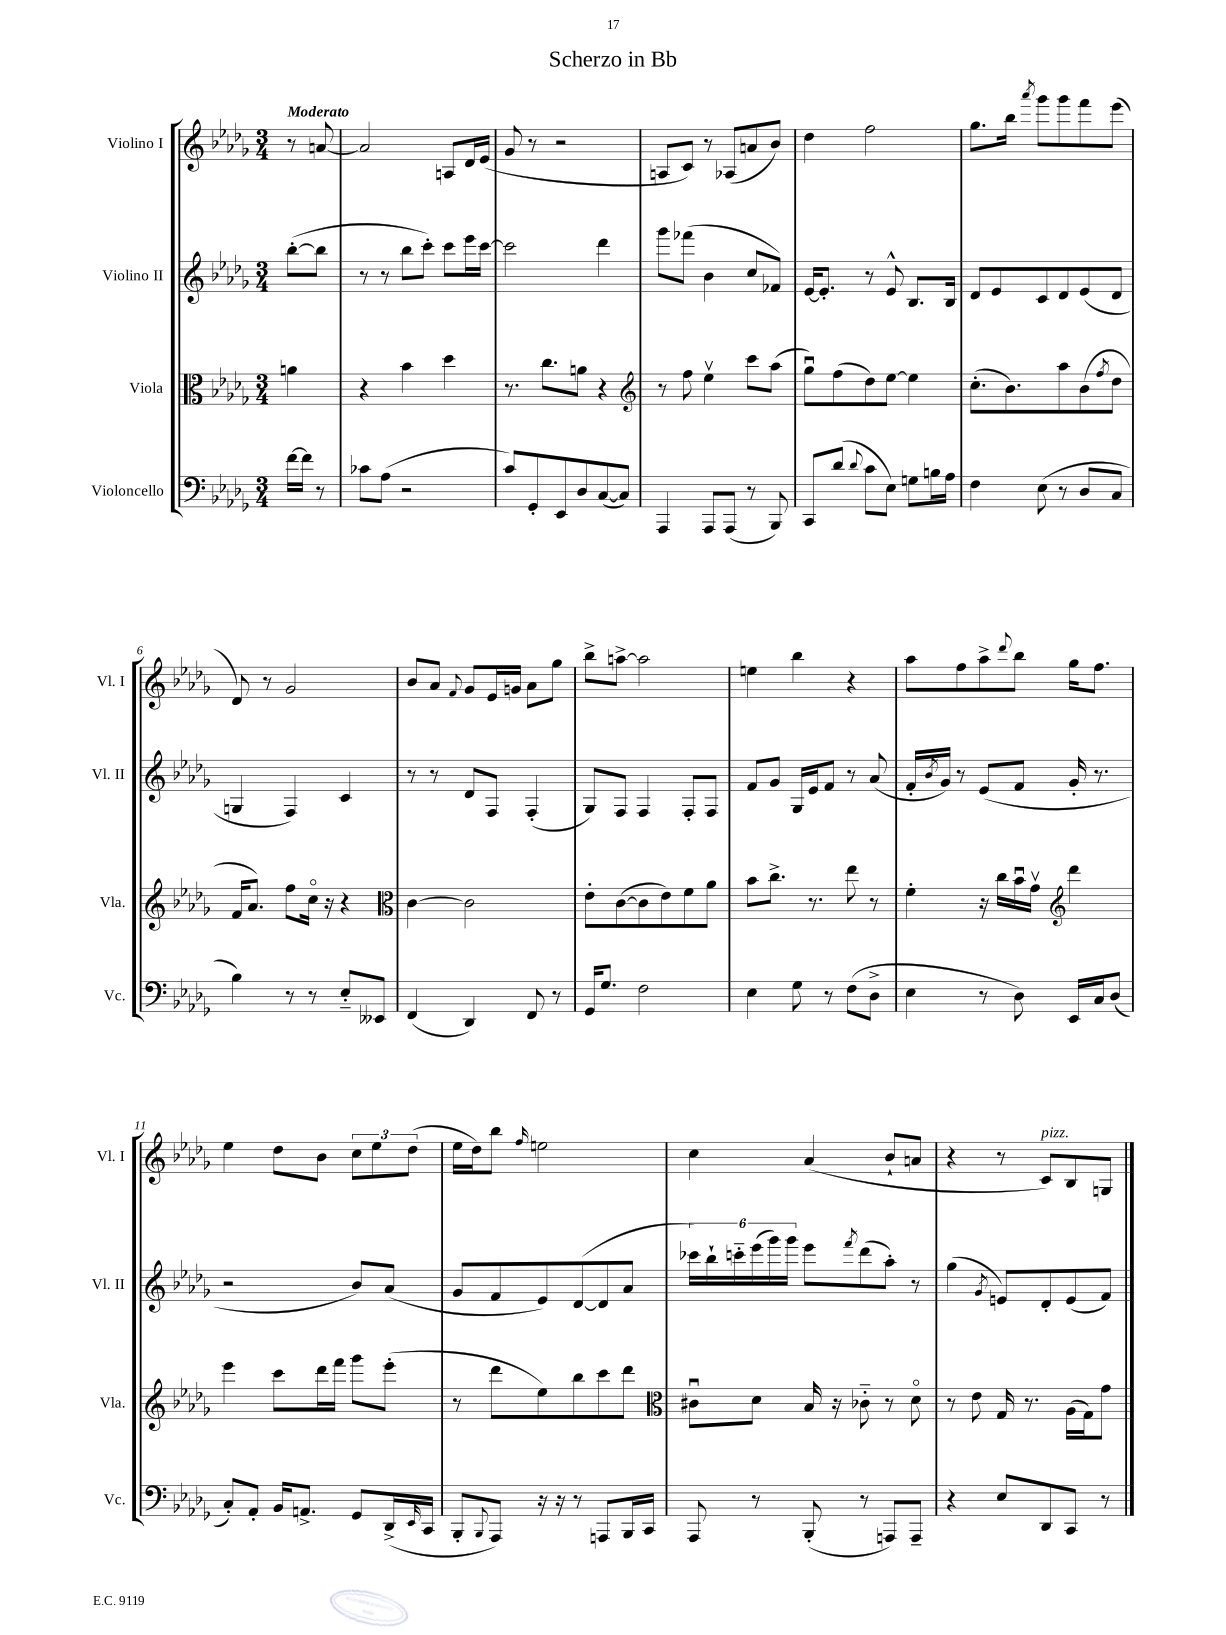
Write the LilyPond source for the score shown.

\header { title = "Scherzo in Bb" }
<<
\new StaffGroup <<
\new Staff = "s0" \with { instrumentName = "Violino I" shortInstrumentName = "Vl. I" } {
    \clef treble \key des \major \numericTimeSignature \time 3/4 \partial 4 \tempo "Moderato"
    r8 a'8~ |
    a'2 a8 des'16 ees'16( |
    ges'8 r8 r2 |
    a8 c'8) r8 aes8( a'8 bes'8) |
    des''4 f''2 |
    ges''8. bes''16 \acciaccatura { aes'''8 } ges'''8 ges'''8 f'''8 ees'''8( |
    des'8) r8 ges'2 |
    bes'8 aes'8 \appoggiatura { f'8 } ges'8 ees'16 g'16 aes'8 ges''8 |
    bes''8-> a''8~-> a''2 |
    e''4 bes''4 r4 |
    aes''8 f''8 aes''8-> \appoggiatura { des'''8 } bes''8 ges''16 f''8. |
    ees''4 des''8 bes'8 \tuplet 3/2 { c''8 ees''8 des''8( } |
    ees''16 des''16) bes''8 \grace { f''16 } e''2 |
    c''4 aes'4( bes'8-! a'8 |
    r4 r8 c'8^\markup { \italic "pizz." }) bes8 g8 \bar "|." |
}
\new Staff = "s1" \with { instrumentName = "Violino II" shortInstrumentName = "Vl. II" } {
    \clef treble \key des \major \numericTimeSignature \time 3/4 \partial 4
    bes''8~-.( bes''8 |
    r8 r8 bes''8 c'''8-.) c'''8 ees'''16 c'''16~ |
    c'''2 des'''4 |
    ges'''8 fes'''8( bes'4 c''8 fes'8) |
    ees'16~ ees'8.-. r8 ees'8-^ bes8. bes16 |
    des'8 ees'8 c'8 des'8 ees'8( des'8 |
    g4 f4) c'4 |
    r8 r8 des'8 f8 f4-.( |
    ges8) f8 f4 f8-. f8 |
    f'8 ges'8 ges16 ees'16 f'8 r8 aes'8( |
    f'16-. \acciaccatura { bes'8 } ges'16) r8 ees'8( f'8 ges'16-. r8. |
    r2 bes'8) aes'8( |
    ges'8 f'8 ees'8) des'8~( des'8 aes'8 |
    \tuplet 6/4 { ces'''16) bes''16-! c'''16-_ ees'''16( ges'''16) ges'''16 } ees'''8 \acciaccatura { f'''8 } des'''8( aes''8-.) r8 |
    ges''4( \acciaccatura { ges'8 } e'8) des'8-. e'8( f'8) \bar "|." |
}
\new Staff = "s2" \with { instrumentName = "Viola" shortInstrumentName = "Vla." } {
    \clef alto \key des \major \numericTimeSignature \time 3/4 \partial 4
    a'4 |
    r4 bes'4 des''4 |
    r8. c''8. a'8 r4 |
    \clef treble r8 f''8 ees''4\upbow c'''8 aes''8( |
    ges''8\downbow) f''8( des''8) ees''8~ ees''4 |
    c''8.-.( bes'8.) aes''8 bes'8( \acciaccatura { f''8 } des''8 |
    f'16 aes'8.) f''8 c''16\flageolet r16 r4 |
    \clef alto c'4~ c'2 |
    ees'8-. c'8~( c'8 ees'8) f'8 aes'8 |
    bes'8 c''8.-> r8. ees''8 r8 |
    f'4-. r16 c''16 bes'16\downbow ges'16\upbow \clef treble des'''4 |
    ees'''4 c'''8 des'''16 f'''16 ges'''8 ees'''8-.( |
    r8 des'''8 ees''8) bes''8 c'''8 des'''8 |
    \clef alto cis'8\downbow des'8 bes16 r16 ces'8-_ r8 des'8\flageolet |
    r8 ees'8 ges16 r8. aes16( ges16) ges'8 \bar "|." |
}
\new Staff = "s3" \with { instrumentName = "Violoncello" shortInstrumentName = "Vc." } {
    \clef bass \key des \major \numericTimeSignature \time 3/4 \partial 4
    f'16~ f'16 r8 |
    ces'8 aes8( r2 |
    c'8) ges,8-. ees,8 des8 c8~( c8) |
    aes,,4 aes,,8 aes,,8( r8 bes,,8) |
    c,8 des'8( \appoggiatura { des'8 } c'8 ees8) g8 b16 aes16 |
    f4 ees8( r8 des8 c8 |
    bes4) r8 r8 ees8-_ eeses,8 |
    f,4( des,4) f,8 r8 |
    ges,16 ges8. f2 |
    ees4 ges8 r8 f8( des8-> |
    ees4 r8 des8) ees,16 c16 des8( |
    c8-.) aes,8-. bes,16 a,8.-> ges,8 des,16->( \grace { ees,16 } c,16 |
    bes,,8-. \appoggiatura { bes,,8 } aes,,8) r16 r16 r8 a,,8 bes,,16 c,16 |
    aes,,8 r8 bes,,8-.( r8 a,,8) a,,8-- |
    r4 ees8 des,8 c,8 r8 \bar "|." |
}
>>
>>
